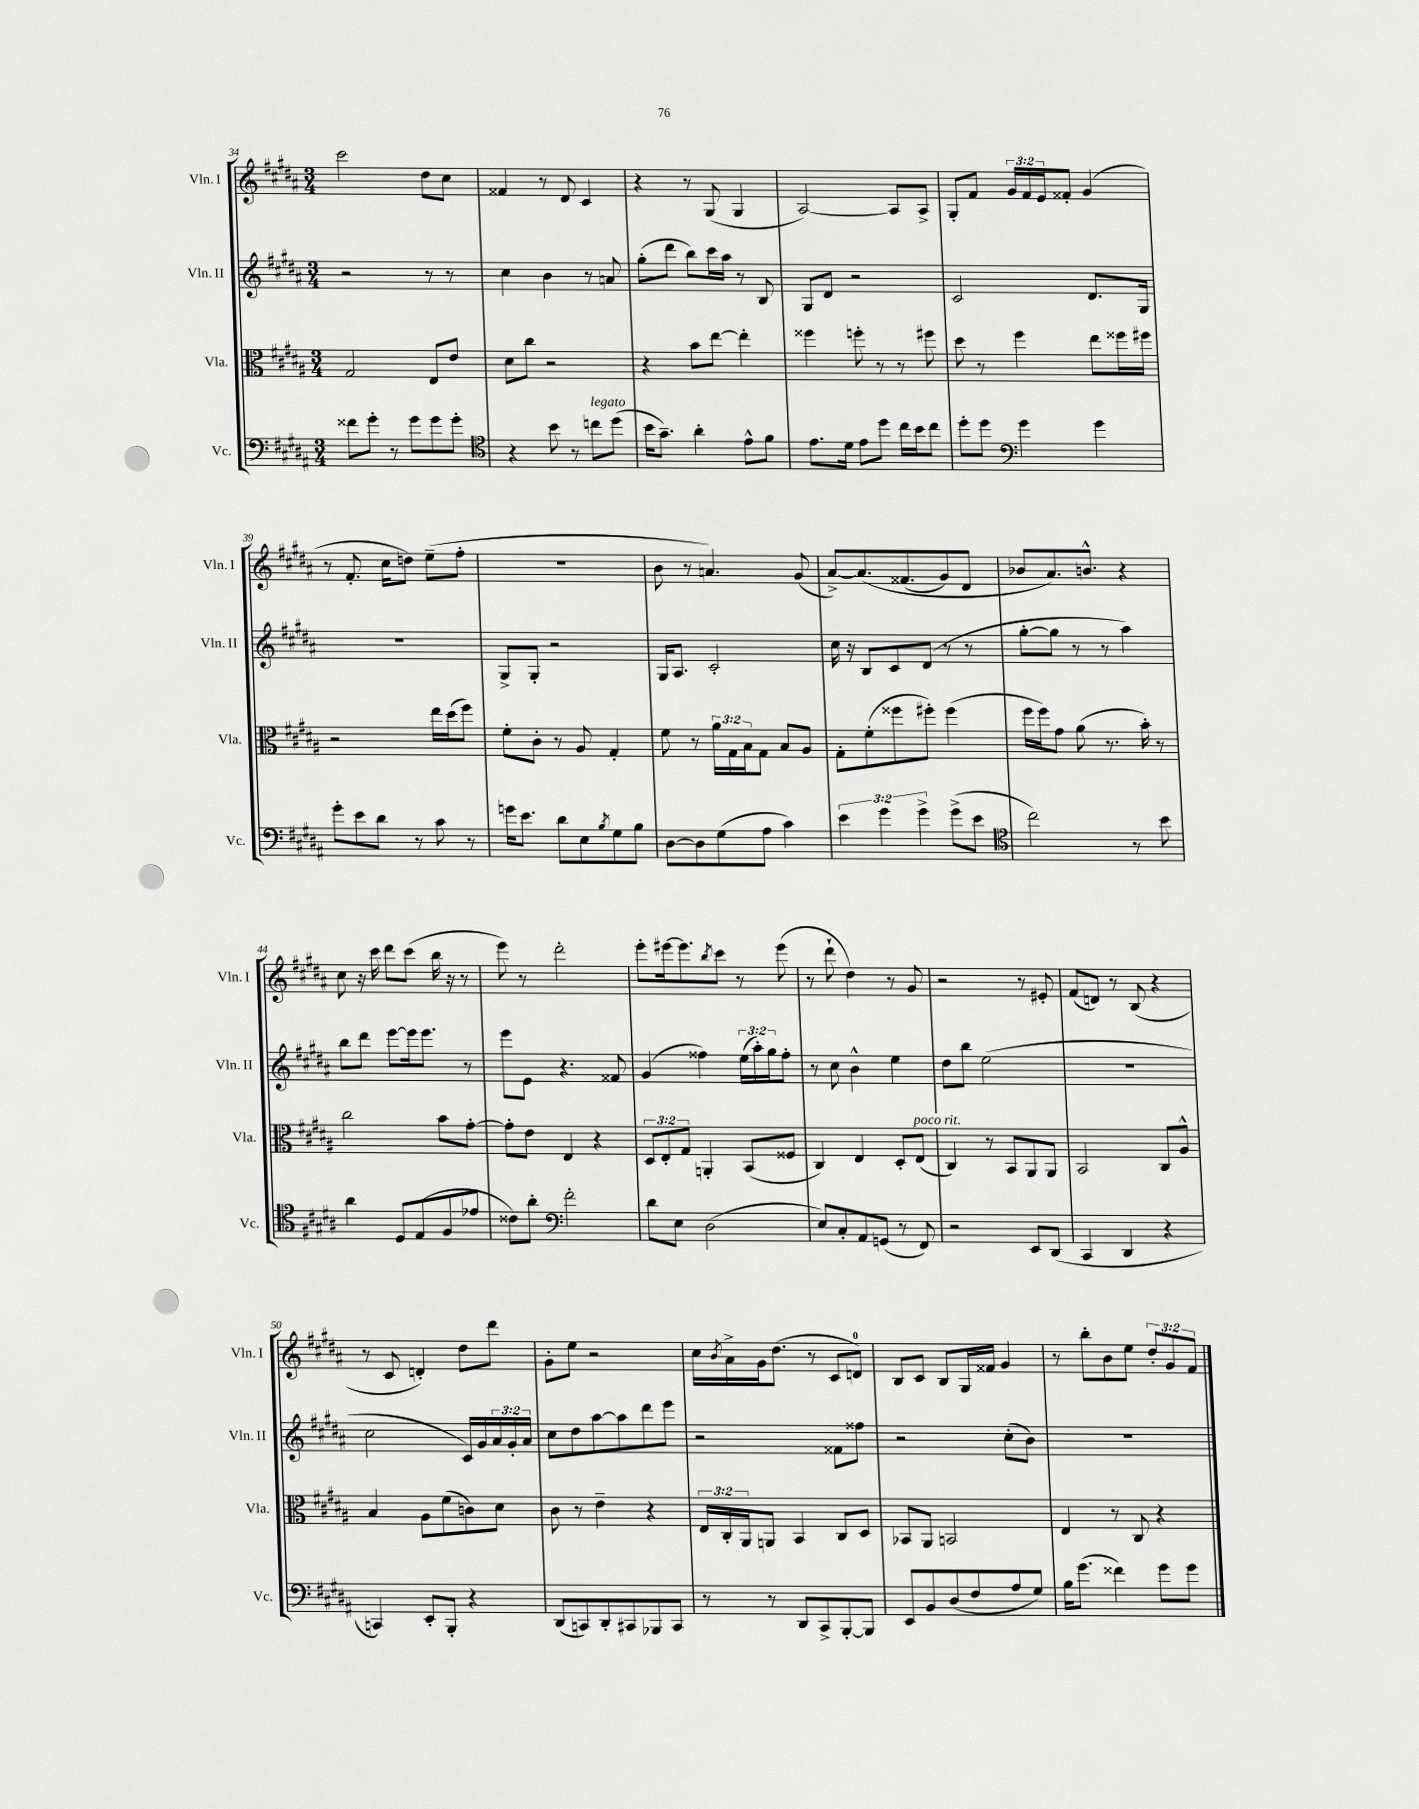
<<
\new StaffGroup <<
\new Staff = "s0" \with { instrumentName = "Vln. I" shortInstrumentName = "Vln. I" } {
    \clef treble \key b \major \numericTimeSignature \time 3/4 \override Staff.TupletNumber.text = #tuplet-number::calc-fraction-text
    cis'''2 dis''8 cis''8 |
    fisis'4 r8 dis'8 cis'4 |
    r4 r8 gis8( gis4 |
    ais2~) ais8 ais8-> |
    gis8-. fis'8 \tuplet 3/2 { gis'16 fis'16 e'16 } fisis'8-. gis'4( |
    r8 fis'8.-. cis''16 d''8) e''8--( fis''8-. |
    R2. |
    b'8 r8 a'4.) gis'8( |
    ais'8~->) ais'8.\( fisis'8.( gis'8) dis'8 |
    bes'8 ais'8.\) b'8.-^ r4 |
    cis''8 r16 cis'''16 dis'''8 cis'''8( b''16 r16 r8 |
    e'''8) r8 dis'''2-. |
    e'''8-. eis'''16~ eis'''8. \acciaccatura { b''8 } cis'''8 r8 eis'''8( |
    r8 dis'''8-! dis''4) r8 gis'8 |
    r2 r8 eis'8-. |
    fis'8( d'8) r8 b8( r4 |
    r8 cis'8 d'4-.) dis''8 dis'''8 |
    gis'8-. e''8 r2 |
    cis''16 \acciaccatura { b'8 } ais'16-> gis'16 dis''8.( r8 cis'8 d'8-0) |
    b8 cis'8 b8 gis16 fisis'16 gis'4 |
    r8 b''8-. b'8 e''8 \tuplet 3/2 { dis''8-. gis'8 fis'8 } \bar "|." |
}
\new Staff = "s1" \with { instrumentName = "Vln. II" shortInstrumentName = "Vln. II" } {
    \clef treble \key b \major \numericTimeSignature \time 3/4 \override Staff.TupletNumber.text = #tuplet-number::calc-fraction-text
    r2 r8 r8 |
    cis''4 b'4 r8 a'8 |
    gis''8-.( dis'''8 b''8) cis'''16 ais''16 r8 b8 |
    gis8 dis'8 r2 |
    cis'2 dis'8. gis16 |
    R2. |
    gis8-> gis8-. r2 |
    gis16 ais8. cis'2-. |
    cis''16 r16 b8 cis'8 dis'8( r8 r8 |
    gis''8~-. gis''8 r8 r8 ais''4) |
    b''8 dis'''8 e'''8~ e'''16 e'''8. r8 |
    e'''8 e'8 r4. fisis'8 |
    gis'4( fisis''4) \tuplet 3/2 { e''16( ais''16-.) gis''16 } fisis''8-. |
    r8 cis''8 b'4-^ e''4 |
    dis''8 b''8 e''2( |
    R2. |
    cis''2 cis'16) gis'16 \tuplet 3/2 { ais'16 gis'16-. ais'16 } |
    cis''8 dis''8 ais''8~ ais''8 dis'''8 e'''8 |
    r2 fisis'8 fisis''8 |
    r2 cis''8-.( b'8) |
    R2. \bar "|." |
}
\new Staff = "s2" \with { instrumentName = "Vla." shortInstrumentName = "Vla." } {
    \clef alto \key b \major \numericTimeSignature \time 3/4 \override Staff.TupletNumber.text = #tuplet-number::calc-fraction-text
    gis2 e8 e'8 |
    dis'8 cis''8 r2 |
    r4 b'8 e''8~ e''4-. |
    fisis''4 f''8-. r8 r8 fis''8 |
    dis''8 r8 fis''4 e''8 fisis''16 fis''16 |
    r2 e''16 dis''16( fis''8) |
    fis'8-. cis'8-. r8 ais8 gis4-. |
    fis'8 r8 \tuplet 3/2 { ais'16 gis16 b16 } gis8 b8 ais8 |
    gis8-. fis'8-.( fisis''8 fis''8-.) fis''4( |
    fis''16 fis''16) gis'8 ais'8( r8. b'16-.) r8 |
    cis''2 b'8 gis'8~-. |
    gis'8-. e'8 e4 r4 |
    \tuplet 3/2 { dis8 e8-. gis8 } a,4-. b,8( fisis8 |
    cis4) e4 dis8-. e8^\markup { \italic "poco rit." }( |
    cis4) r8 b,8 ais,8 ais,8 |
    b,2 cis8 ais8-^ |
    b4 ais8 fis'8( c'8) dis'8 |
    cis'8 r8 e'4-- r4 |
    \tuplet 3/2 { e16 cis16-. ais,16 } a,8 b,4 cis8 dis8 |
    bes,8 ais,8 b,2 |
    e4 r8 cis8 r4 \bar "|." |
}
\new Staff = "s3" \with { instrumentName = "Vc." shortInstrumentName = "Vc." } {
    \clef bass \key b \major \numericTimeSignature \time 3/4 \override Staff.TupletNumber.text = #tuplet-number::calc-fraction-text
    fisis'8 gis'8-. r8 gis'8 gis'8 gis'8-. |
    \clef tenor r4 b'8 r8 c''8^\markup { \italic "legato" } dis''8( |
    b'16 gis'8.--) ais'4-. e'8-^ fis'8 |
    e'8. dis'16 e'8 dis''8 cis''16 b'16 cis''8 |
    dis''8-. dis''8 \clef bass gis'4 gis'4 |
    gis'8-. e'8 dis'8 r8 cis'8 r8 |
    g'16 e'8. dis'8 e8 \acciaccatura { b8 } gis8 b8 |
    dis8~ dis8 gis8( ais8 cis'4) |
    \tuplet 3/2 { e'4 gis'4 gis'4-> } gis'8->( e'8 |
    \clef tenor cis''2) r8 b'8 |
    ais'4 dis8 e8( fis8 ees'8 |
    cisis'8) ais'8-. \clef bass fis'2-. |
    dis'8 e8 dis2( |
    e8) cis8-. ais,8 g,8( r8 fis,8) |
    r2 e,8 dis,8( |
    cis,4 dis,4 r4 |
    c,4) e,8-. b,,8-. r4 |
    dis,8( c,8) dis,8-. cis,8 bes,,8 cis,8 |
    r8 r8 dis,8 cis,8-> b,,8~-. b,,8 |
    e,8 b,8 dis8( fis8 ais8 gis8) |
    b16 gis'8.( fisis'4) gis'8 gis'8 \bar "|." |
}
>>
>>
\layout { \context { \Score currentBarNumber = #34 } }
